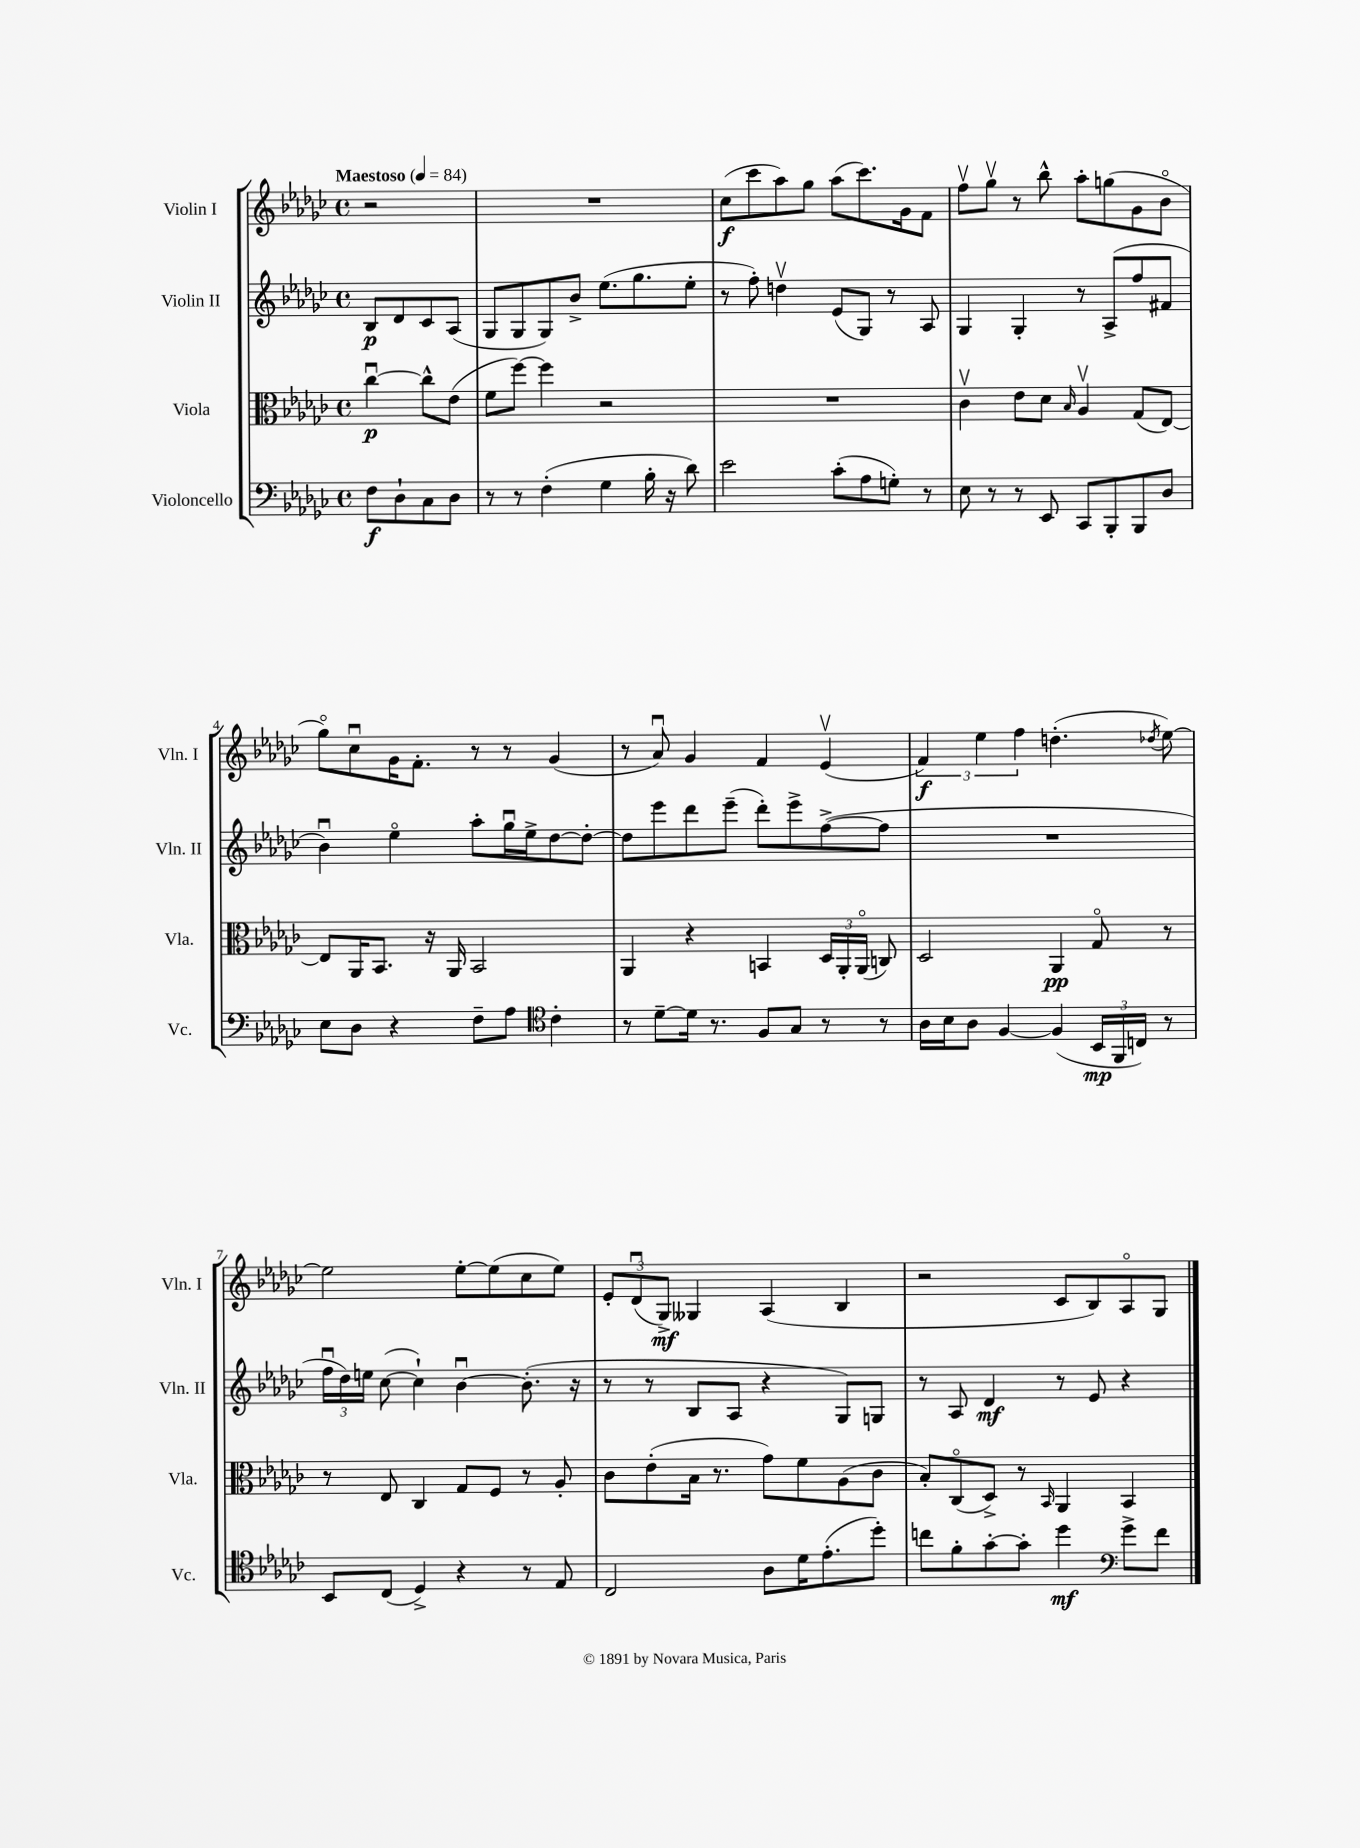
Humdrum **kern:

**kern	**kern	**kern	**kern
*staff4	*staff3	*staff2	*staff1
*clefF4	*clefC3	*clefG2	*clefG2
*k[b-e-a-d-g-c-]	*k[b-e-a-d-g-c-]	*k[b-e-a-d-g-c-]	*k[b-e-a-d-g-c-]
*M4/4	*M4/4	*M4/4	*M4/4
*met(c)	*met(c)	*met(c)	*met(c)
*MM84	*MM84	*MM84	*MM84
8F	[4cc-u	8B-	2r
8D-`	.	8d-	.
8C-	8cc-^^]	8c-	.
8D-	(8e-	(8A-	.
=	=	=	=
8r	8f	8G-	1r
8r	[8ff)	8G-	.
(4F'	4ff]	8G-)	.
.	.	8b-^	.
4G-	2r	(8.ee-	.
.	.	8.gg-	.
16B-'	.	.	.
16r	.	.	.
8d-)	.	8ee-'	.
=	=	=	=
2e-	1r	8r	(8cc-
.	.	8ff')	8ccc-
.	.	4ddv	8aa-)
.	.	.	8gg-
(8c-'	.	(8e-	(8aa-
8A-	.	8G-)	8.ccc-)
8G')	.	8r	.
.	.	.	16g-
8r	.	8A-	8f
=	=	=	=
8E-	4c-v	4G-	8ffv
8r	.	.	8gg-v
8r	8e-	4G-'	8r
8EE-	8d-	.	8bb-^^
.	16qqB-	.	.
8CC-	4A-v	8r	8aa-'
8BBB-'	.	(8A-^	(8gg
8BBB-	(8G-	8ff	8g-
8D-	[8E-)	8f#	8b-o
=	=	=	=
8E-	8E-]	4b-u)	8gg-o)
8D-	16AA-	.	8cc-u
.	8.BB-	.	.
4r	.	4ee-o	16g-
.	.	.	8.f'
.	16r	.	.
.	16AA-	.	.
8F~	2BB-	8aa-'	8r
8A-	.	16gg-u	8r
.	.	16ee-^	.
*clefC4	*	*	*
4c-'	.	[8dd-	(4g-
.	.	8dd-'_	.
=	=	=	=
8r	4AA-	8dd-]	8r
[8d-~	.	8eee-	8a-u)
16d-]	4r	8ddd-	4g-
8.r	.	.	.
.	.	(8eee-~	.
8F	4BB	8ddd-')	4f
8G-	.	8eee-^	.
8r	24D-	([8ff^	(4e-v
.	24AA-'	.	.
.	(24AA-o	.	.
8r	8C)	8ff]	.
=	=	=	=
16A-	2D-	1r	6f)
16B-	.	.	.
8A-	.	.	.
.	.	.	6ee-
[4F	.	.	.
.	.	.	6ff
(4F]	4AA-	.	(4.dd'
24BB-	8G-o	.	.
24FF	.	.	.
24C)	.	.	.
.	.	.	8qdd-
8r	8r	.	[8ee-)
=	=	=	=
8BB-	8r	24ffu	2ee-]
.	.	24dd-)	.
.	.	24ee	.
(8C-	8E-	([8cc-	.
4D-^)	4C-	4cc-`])	.
4r	8G-	[4b-u	[8ee-'
.	8F	.	(8ee-]
8r	8r	(8.b-']	8cc-
8E-	8A-'	.	8ee-)
.	.	16r	.
=	=	=	=
2C-	8c-	8r	12e-'
.	.	.	(12d-u
.	(8e-'	8r	.
.	.	.	12G-^)
.	16B-	8B-	4G--
.	8.r	.	.
.	.	8A-	.
8A-	8g-)	4r	(4A-
16d-	8f	.	.
(8.e-'	.	.	.
.	(8A-	8G-)	4B-
8dd-')	8c-	8G	.
=	=	=	=
8cc	8B-')	8r	2r
8f'	(8C-o	8A-	.
[8g-'	8D-^)	4d-	.
8g-']	8r	.	.
.	16qqBB-	.	.
4dd-	4AA-	8r	8c-
.	.	8e-	8B-)
*clefF4	*	*	*
8g-^	4BB-	4r	8A-o
8f	.	.	8G-
==	==	==	==
*-	*-	*-	*-
